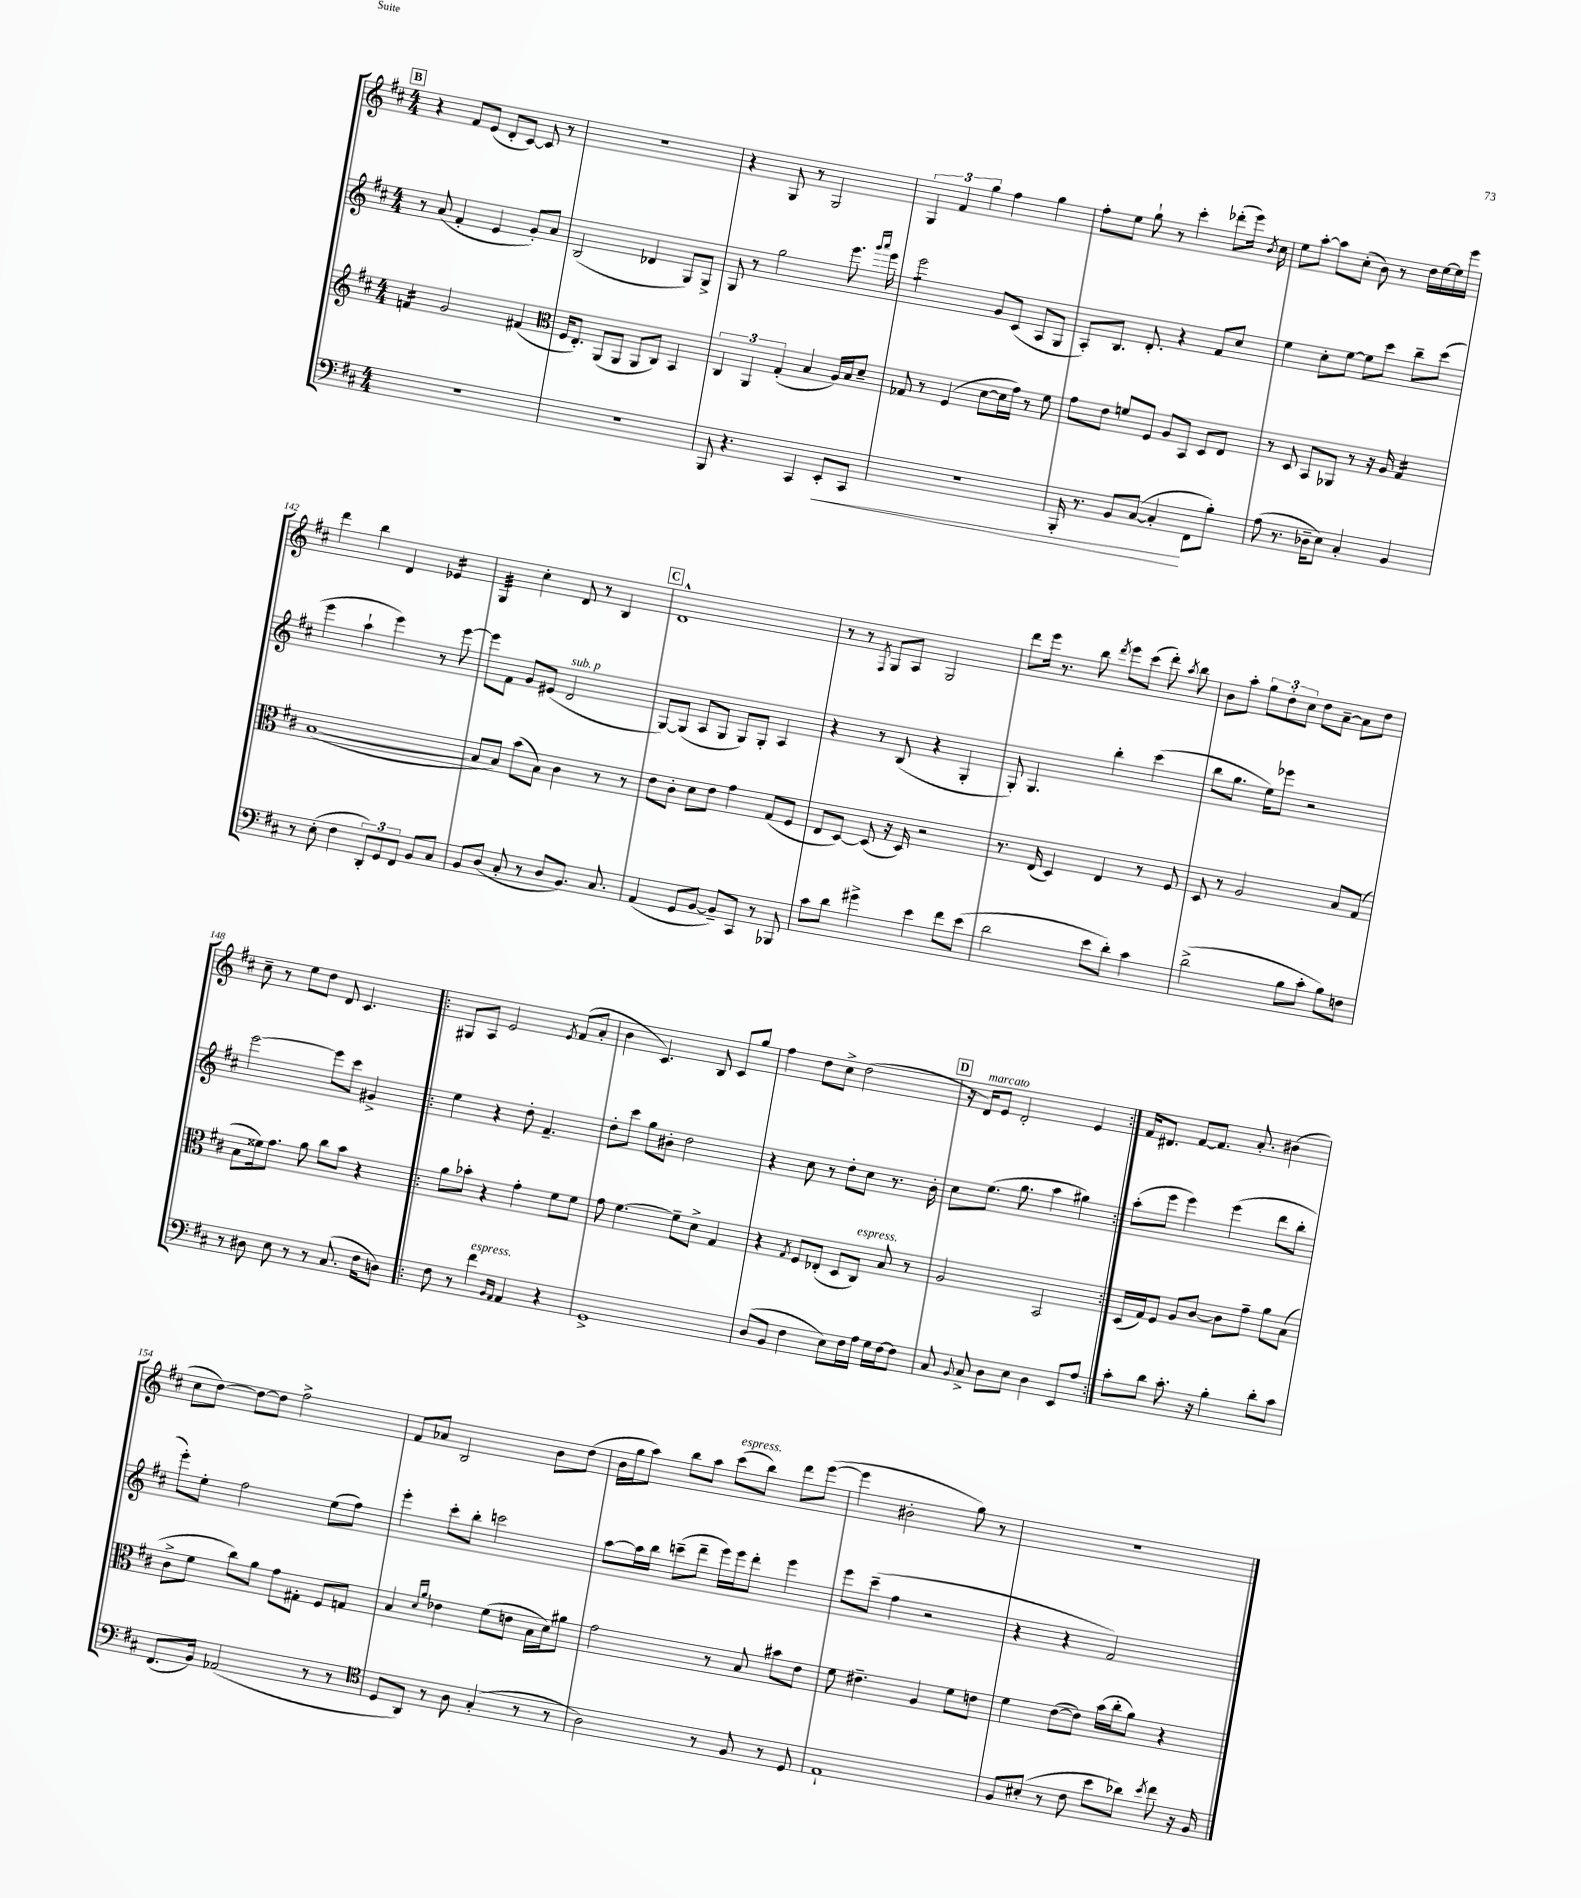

**kern	**kern	**kern	**kern
*staff4	*staff3	*staff2	*staff1
*clefF4	*clefG2	*clefG2	*clefG2
*k[f#c#]	*k[f#c#]	*k[f#c#]	*k[f#c#]
*M4/4	*M4/4	*M4/4	*M4/4
1r	4f	8r	4r
.	.	(8a	.
.	2g	4f#'	8f#
.	.	.	(8e
.	.	4e	8d'
.	.	.	[8c#)
.	(4f#	8g')	8c#]
.	.	8a	8r
=	=	=	=
*	*clefC3	*	*
1r	16F#	(2B	1r
.	8.E')	.	.
.	(8AA	.	.
.	8AA	.	.
.	8AA	4d-	.
.	8C#)	.	.
.	4BB	8G)	.
.	.	8G^	.
=	=	=	=
8BBB	6C#	8G	4r
4.r	.	8r	.
.	6AA	.	.
.	.	2gg	8G
.	(6G'	.	.
.	.	.	8r
4CC#	4B	.	2G
8EE'	16A)	8.eee	.
.	16B	.	.
8CC#	8d~	.	.
.	.	16qqggg	.
.	.	16qqaaa	.
.	.	16eee	.
=	=	=	=
1r	8G-	2eee	6G
.	8r	.	.
.	.	.	6f#
.	(4F#	.	.
.	.	.	6gg
.	[8d	8g	4ff#
.	16d]	(8c#	.
.	16g)	.	.
.	8r	8A	4gg
.	8f#	8G	.
=	=	=	=
16BBB'	8g	8A')	8ff#'
8.r	.	.	.
.	8e	8.B	8ee
8BB	8f	.	8gg`
.	.	8.d'	.
([8C#	8F#	.	8r
4C#']	8A	4r	4ccc#'
.	8BB	.	.
8FF#	8D	8f#	(8ddd-'
8B')	8E	8cc#	16eee)
.	.	.	8qb
.	.	.	16cc#
=	=	=	=
(8A	8r	4ee	8ee
8.r	8D	.	[8aa'
.	8BB	8cc#'	8aa]
16D-~	.	.	.
8E)	8AA-	[8ee	(8cc#'
4C#'	8r	8ee]	8b)
.	16r	8ccc#	8r
.	16A	.	.
4BB	4G	8bb~	16dd
.	.	.	[16ee
.	.	(8ccc#	16ee]
.	.	.	16eee
=	=	=	=
8r	([1B	4eee	4ddd
(8E'	.	.	.
4F#	.	4aa`	4bb
12DD')	.	4eee)	4d
12GG	.	.	.
12FF#	.	.	.
8BB	.	8r	4e-
8C#	.	[8eee	.
=	=	=	=
8BB	8B]	8eee]	4G
(8D	8B)	8f#	.
8C#'	(8b	8g	4cc#'
8r	8B)	(8e#	.
8D	4c#	2d	8d
8.BB)	.	.	8r
.	8r	.	4B
8.C#	.	.	.
.	8r	.	.
=	=	=	=
(4AA	8e	[8G)	1d^^
.	8c#'	(8G]	.
8GG	8d	8A	.
[8BB	8e	8G	.
8BB~])	4g	8G)	.
8CC#	.	8G'	.
8r	(8G	4A	.
8BBB-	8F#	.	.
=	=	=	=
8c#	8E	4r	8r
8d	[8D)	.	8r
.	.	.	8qF#
4g#^	(8D]	8r	8G
.	16r	(8B	8A
.	16D)	.	.
4e	2r	4r	2G
8f#	.	4G'	.
(8e	.	.	.
=	=	=	=
2d	8.r	8G')	8ddd
.	.	4.G	16eee
.	(16E	.	8.r
.	4D)	.	.
.	.	.	8bb
.	.	.	8qddd
8e	4E	4bb'	8eee
8d')	.	.	(8ccc#
4c#	8r	(4ccc#	8ddd')
.	.	.	8qaa
.	8F#	.	8bb
=	=	=	=
(2d^	8D	8bb	8b
.	8r	8.gg	8aa'
.	2A	.	12gg
.	.	16ee)	.
.	.	.	12dd'
.	.	8eee-	.
.	.	.	12cc#
8B	.	2r	8dd
8c#'	.	.	[8a~
8B)	8B	.	8a]
8F	(8G	.	8dd
=	=	=	=
8r	8B	[2eee	8cc#~
8D#	16f##)	.	8r
.	8.g	.	.
8E	.	.	8ee
8r	8a	.	8dd
8r	8cc#	8eee]	8d
(8.C#	8b	8ccc#	4.c#
.	4r	4g#^	.
16F#	.	.	.
8D)	.	.	.
=!|:	=!|:	=!|:	=!|:
8F#	8a	4ee	8G#
8r	8b-'	.	8A
4f#	4r	4r	2e
16qqBB	.	.	.
16qqAA	.	.	.
4AA	4g'	8dd'	.
.	.	4.f#~	.
.	.	.	8qe
4r	8f#	.	(8f#
.	8f#	.	8a'
=	=	=	=
1GG^	8g	8dd'	4b
.	[4.f#	8ccc#	.
.	.	8gg	4.c#)
.	.	8b#'	.
.	8f#~]	2dd	.
.	8d^	.	8B
.	4G	.	8c#
.	.	.	8gg
=	=	=	=
(8D	4r	4r	4ff#
8BB	.	.	.
.	8qG	.	.
4F#	8F#	8cc#	8dd
.	(8E-'	8r	8cc#^
8E)	8D	8dd'	(2dd
16F#	8C#)	8cc#	.
16A	.	.	.
16G	8B	8.r	.
[16F#	.	.	.
8F#]	8r	.	.
.	.	16b'	.
=	=	=	=
8C#	2A	8cc#	16r
.	.	.	16d)
8qqBB	.	.	.
8C#^	.	(8.ee	8e
8D	.	.	2d'
.	.	8.gg	.
8E	.	.	.
4D	2BB	4aa	.
8EE	.	4gg#)	4e
8A	.	.	.
=:|!	=:|!	=:|!	=:|!
8c#'	(16D	(8aa'	16f#
.	16G)	.	8.d#
8d	8F#	8eee	.
8.c#'	8A	4eee)	[8f#
.	[8c#	.	8.f#]
16r	.	.	.
4B'	8c#]	(4eee	.
.	.	.	8.a'
.	8g~	.	.
8d'	8a	8ddd	(4b#
8c#	(8B	8bb'	.
=	=	=	=
(8.FF#	8c#^	8eee')	8cc#
.	8f#	8ee'	[8dd)
16BB)	.	.	.
(2AA-	8cc#)	2ff#	8dd_
.	8a	.	8dd]
.	8g	.	2ff#^
.	8G#'	.	.
8r	8F#	(8ee	.
8r	8G	8ff#)	.
=	=	=	=
*clefC4	*	*	*
8D	4B	4eee'	8f#
8AA)	.	.	8a-
.	16qqd	.	.
.	16qqa	.	.
8r	4e-	8ccc#'	2B
8A	.	8bb'	.
(4G'	(8f#	2ccc	.
.	8e	.	.
8r	16B	.	8b
.	16d)	.	.
8r	8a#	.	(8dd
=	=	=	=
2A)	2g	[8aa	16b
.	.	.	16gg
.	.	16aa]	8aa)
.	.	16bb	.
.	.	(8ccc~	8bb
.	.	8ddd~	8aa
8r	8r	16eee)	(8ccc#
.	.	16eee	.
8F#	8B	8ddd'	8bb)
8r	8b#	4eee	8ddd
8D	8e	.	([8eee
=	=	=	=
1E`	8f#	8eee	4eee]
.	4.e#~	(8ccc#~	.
.	.	4ff#	2b#'
.	4A	2r	.
.	8f#	.	8gg)
.	8e	.	8r
=	=	=	=
8F#	4f#	4r	1r
(8B#'	.	.	.
8r	([8e	4r	.
8c#	8e])	.	.
8b	(16b	2f#)	.
.	16cc#'	.	.
8a-)	8a)	.	.
8qb	.	.	.
8cc#	4r	.	.
16r	.	.	.
16F#	.	.	.
==	==	==	==
*-	*-	*-	*-
